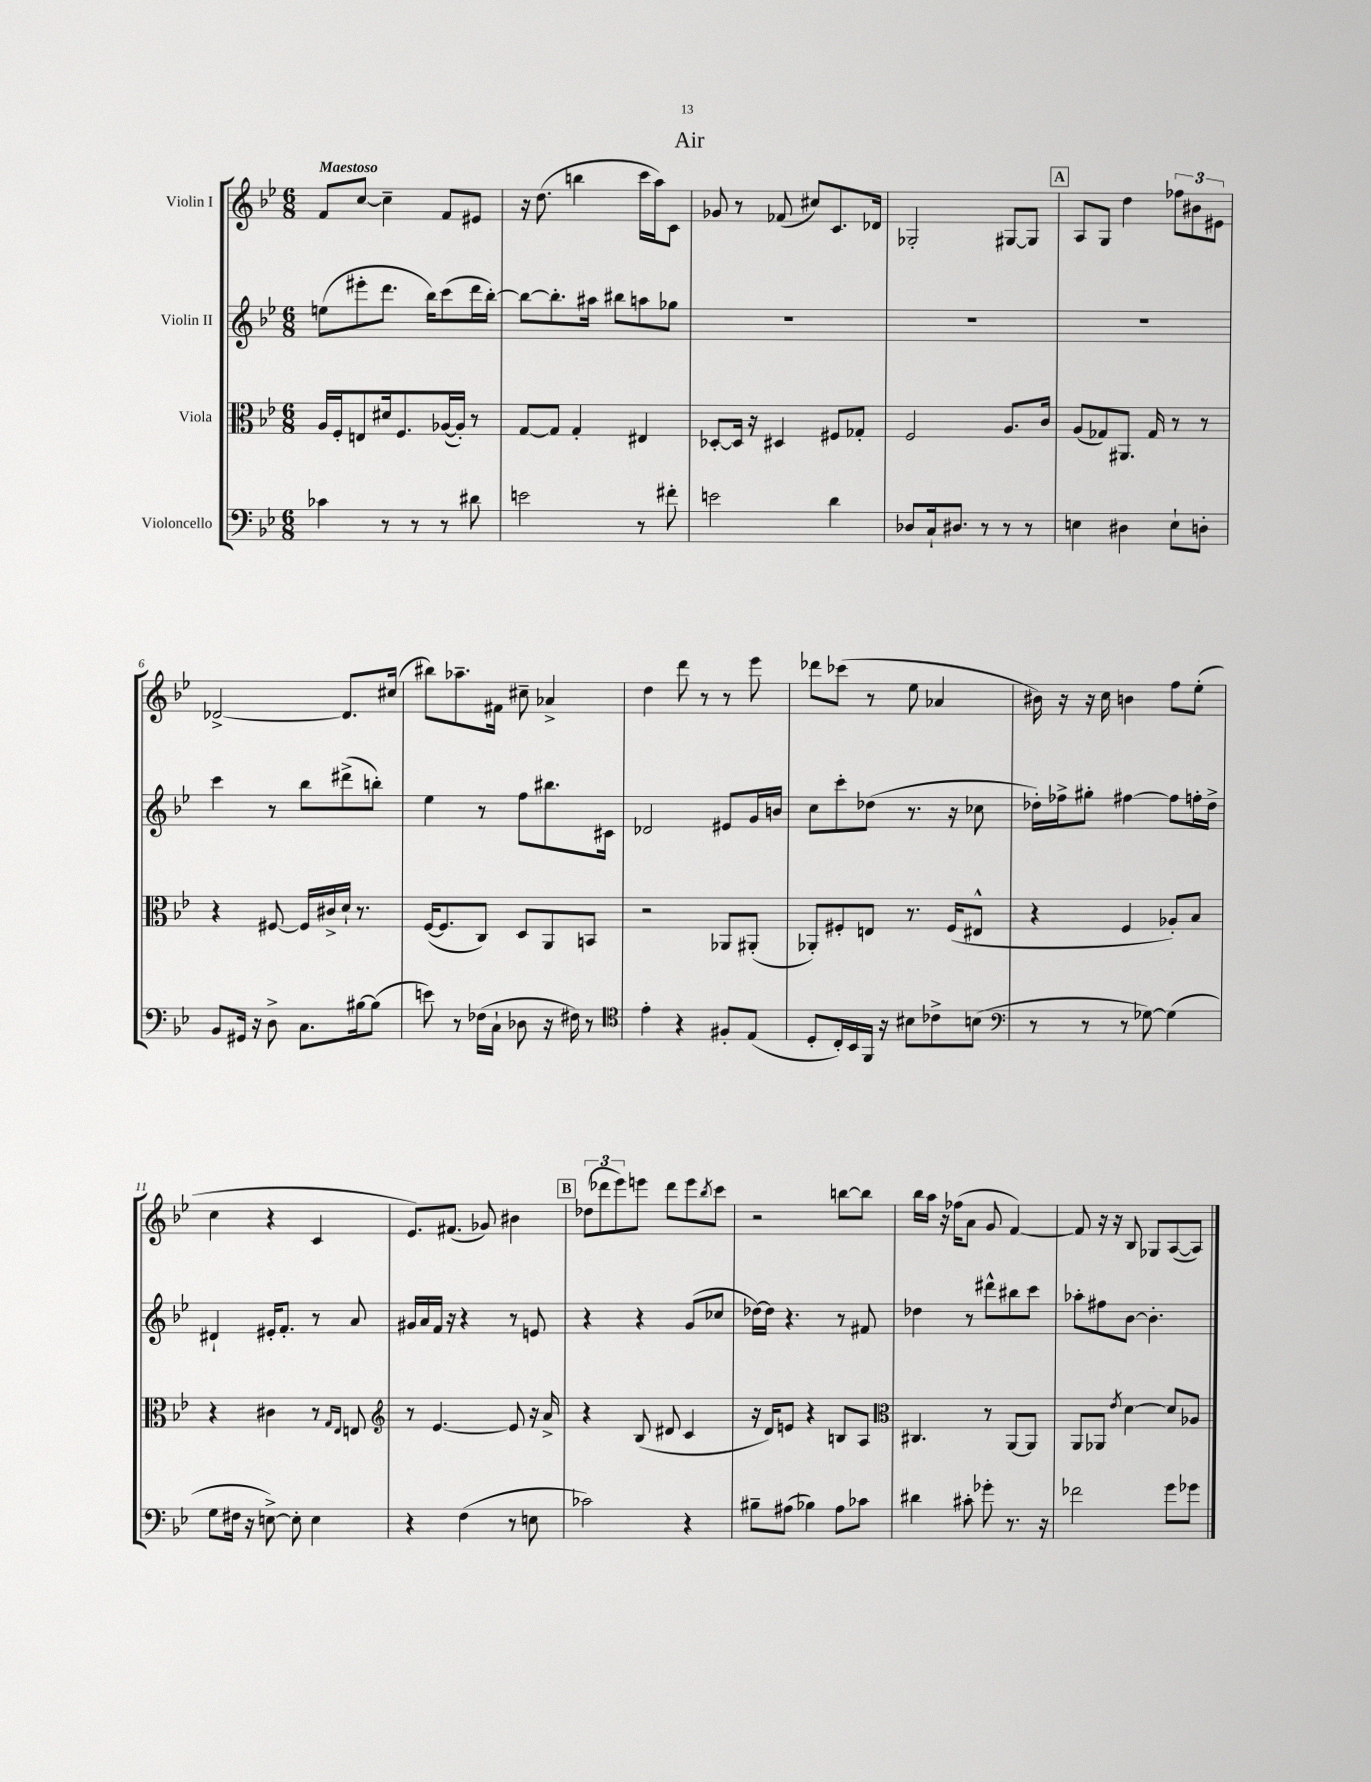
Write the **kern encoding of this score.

**kern	**kern	**kern	**kern
*staff4	*staff3	*staff2	*staff1
*clefF4	*clefC3	*clefG2	*clefG2
*k[b-e-]	*k[b-e-]	*k[b-e-]	*k[b-e-]
*M6/8	*M6/8	*M6/8	*M6/8
4c-	16A	(8ee	8f
.	16F'	.	.
.	8E	8eee#'	[8cc
8r	16d#	8.ddd	4cc~]
.	8.F	.	.
8r	.	.	.
.	.	16bb-)	.
8r	([16A-	(8ccc	8f
.	16A-'])	.	.
8d#	8r	16ddd	8e#
.	.	[16bb-')	.
=	=	=	=
2e	[8G	8bb-_	16r
.	.	.	(8.dd
.	8G]	8.bb-']	.
.	4G'	.	4bb
.	.	16aa#	.
.	.	8bb#	.
8r	4E#	8aa	16ccc
.	.	.	16aa)
8f#'	.	8gg-	8c
=	=	=	=
2e	[8D-'	2.r	8g-
.	16D-]	.	8r
.	16r	.	.
.	4D#	.	(8f-
.	.	.	8cc#)
4d	8F#	.	8.c
.	8G-'	.	.
.	.	.	16d-
=	=	=	=
8D-	2F	2.r	2G-'
16C`	.	.	.
8.D#	.	.	.
8r	.	.	.
8r	8.A	.	[8G#
8r	.	.	8G#]
.	16c	.	.
=	=	=	=
4E	(8A	2.r	8A
.	8G-)	.	8G
4D#	8.AA#	.	4dd
.	16G-	.	.
8E`	8r	.	12ff-
.	.	.	12b#
8D'	8r	.	.
.	.	.	12e#
=	=	=	=
8BB-	4r	4ccc	[2d-^
16GG#	.	.	.
16r	.	.	.
8D^	[8F#	8r	.
8.C	16F#]	8bb-	.
.	16c#^	.	.
.	16d`	(8ddd#^	8.d-]
[16B#	8.r	.	.
(8B#]	.	8bb')	.
.	.	.	(16cc#
=	=	=	=
8e)	([16F	4ee-	8bb#)
.	8.F]	.	.
8r	.	.	8.aa-~
(16F-	8C)	8r	.
16C`	.	.	16f#
8D-	8D	8ff	8cc#~
16r	8AA	8.bb#	4a-^
16F#)	.	.	.
8r	8BB	.	.
.	.	16c#	.
=	=	=	=
*clefC4	*	*	*
4e-'	2r	2d-	4dd
4r	.	.	8ddd
.	.	.	8r
8F#'	8AA-	8e#	8r
(8E-	(8AA#'	16g	8eee-
.	.	16b	.
=	=	=	=
8D'	8AA-')	8cc	8ddd-
16C')	8F#'	8ccc'	(8ccc-
16BB-	.	.	.
16FF	8E	(8dd-	8r
16r	.	.	.
8B#	8.r	8.r	8ee-
8c-^	.	.	4a-
.	(16F#	16r	.
(8B	8E#^^	8cc-	.
=	=	=	=
*clefF4	*	*	*
8r	4r	16dd-')	16b#)
.	.	16ff-^	16r
8r	.	8gg#'	16r
.	.	.	16cc
8r	4F	[4ff#	4b
[8G-)	.	.	.
(4G-]	8A-')	8ff#]	8ff
.	8B-	16ff'	(8ee-'
.	.	16dd-^	.
=	=	=	=
8G	4r	4d#`	4cc
16F#	.	.	.
16r	.	.	.
[8E^)	4c#	16e#'	4r
.	.	8.f'	.
8E']	.	.	.
4E	8r	8r	4c
.	16qqG	.	.
.	16qqE-	.	.
.	8E	8a	.
=	=	=	=
*	*clefG2	*	*
4r	8r	16g#	8.e-)
.	.	16a	.
.	[4.e-	16f	.
.	.	16r	(8.f#
(4F	.	4r	.
.	.	.	8g-)
8r	8e-]	8r	4b#
8E	16r	8e	.
.	16a^	.	.
=	=	=	=
2c-)	4r	4r	(12dd-
.	.	.	12ddd-
.	.	.	12eee-)
.	(8B-	4r	8eee
.	8d#	.	8ddd-
4r	4c	(8g	8eee
.	.	.	8qbb-
.	.	8cc-	8ccc
=	=	=	=
8B#~	16r	[16dd-)	2r
.	16d)	16dd-]	.
(8A#	8e	4.r	.
4B-)	4r	.	.
8A#	8B	8r	[8bb
8c-	8A	8f#	8bb]
=	=	=	=
*	*clefC3	*	*
4d#	4.C#	4dd-	16bb-
.	.	.	16aa
.	.	.	16r
.	.	.	(16ff-
8c#'	.	8r	8a
8g-'	8r	8ddd#^^	8g
8.r	[8AA	8bb#	[4f)
.	8AA]	8ccc	.
16r	.	.	.
=	=	=	=
2f-	8AA	8aa-'	8f]
.	8AA-	8ff#	16r
.	.	.	16r
.	8qe-	.	.
.	[4d	[8b-	8B-
.	.	4.b-']	8G-
8g	8d]	.	([8A
8g-	8A-	.	8A])
==	==	==	==
*-	*-	*-	*-
